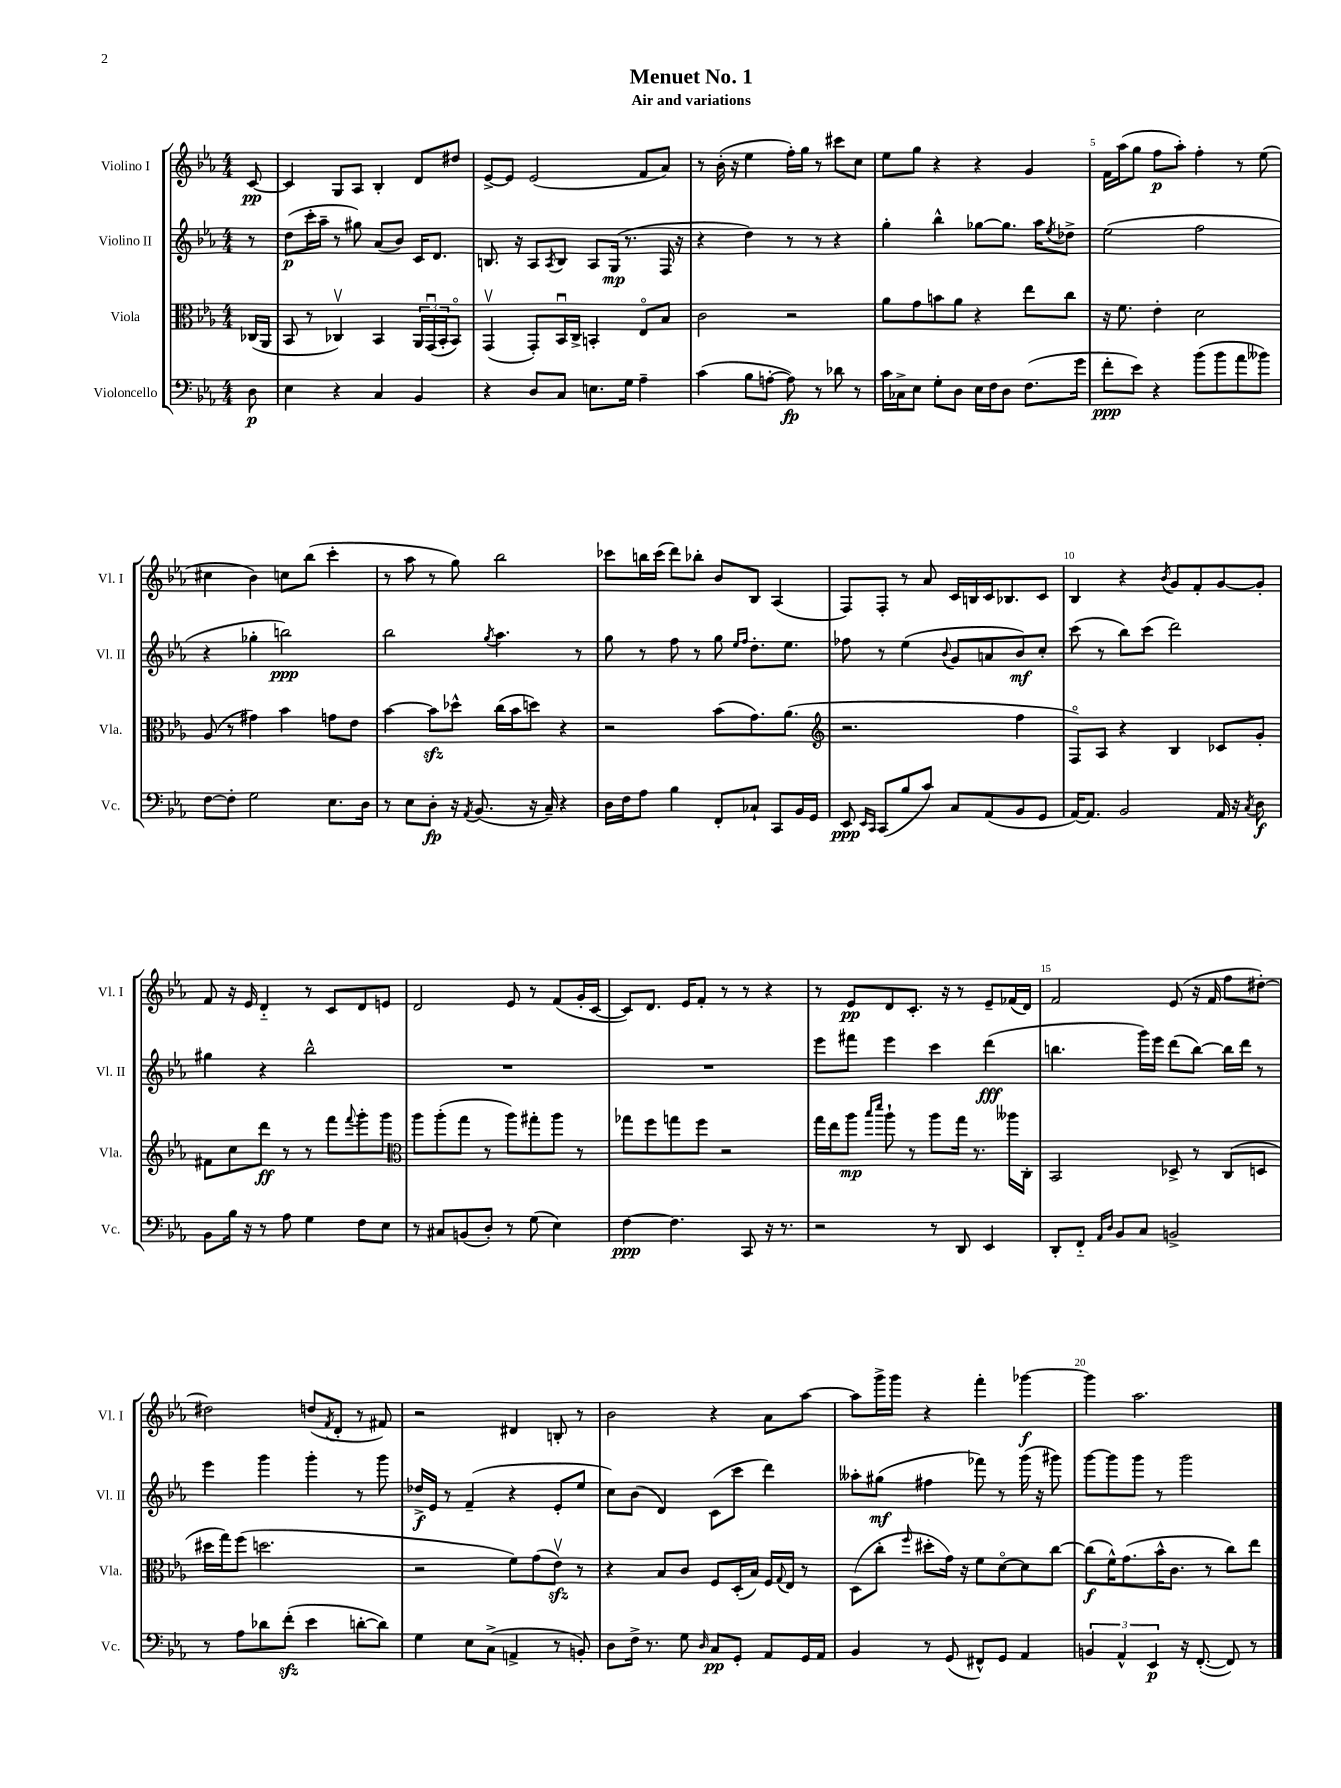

**kern	**dynam	**kern	**dynam	**kern	**dynam	**kern	**dynam
*part4	*part4	*part3	*part3	*part2	*part2	*part1	*part1
*staff4	*staff4	*staff3	*staff3	*staff2	*staff2	*staff1	*staff1
*I"Violoncello	*	*I"Viola	*	*I"Violino II	*	*I"Violino I	*
*I'Vc.	*	*I'Vla.	*	*I'Vl. II	*	*I'Vl. I	*
*clefF4	*	*clefC3	*	*clefG2	*	*clefG2	*
*k[b-e-a-]	*	*k[b-e-a-]	*	*k[b-e-a-]	*	*k[b-e-a-]	*
*M4/4	*	*M4/4	*	*M4/4	*	*M4/4	*
=	=	=	=	=	=	=	=
8D\	p	(16C-X/LL	.	8r	.	[8c/	pp
.	.	16AA-/JJ	.	.	.	.	.
=1	=1	=1	=1	=1	=1	=1	=1
4E-\	.	8BB-/	.	(8dd\L	p	4c/]	.
.	.	8r	.	16ccc'\L	.	.	.
.	.	.	.	16aa-~\JJ	.	.	.
4r	.	4C-Xv/)	.	8r	.	8G/L	.
.	.	.	.	8gg#X\)	.	8A-/J	.
4C/	.	4BB-/	.	(8a-/L	.	4B-'/	.
.	.	.	.	8b-/J)	.	.	.
4BB-/	.	24AA-/LL	.	16c/KL	.	8d/L	.
.	.	(24GGu/	.	.	.	.	.
.	.	.	.	8.d/J	.	.	.
.	.	24BB-'/J	.	.	.	.	.
.	.	8BB-/J)	.	.	.	8dd#X/J	.
=2	=2	=2	=2	=2	=2	=2	=2
4r	.	(4GGv/	.	8.Bn/	.	[8e-^/L	.
.	.	.	.	.	.	8e-/J]	.
.	.	.	.	16r	.	.	.
8D/L	.	8GG'/L)	.	8A-/L	.	(2e-/	.
.	.	.	.	8qA-/	.	.	.
8C/J	.	16BB-u/L	.	8B/J	.	.	.
.	.	16C^/JJ	.	.	.	.	.
8.En\L	.	4BBn'/	.	8A-/L	.	.	.
.	.	.	.	(16G/Jk	mp	.	.
16G\Jk	.	.	.	8.r	.	.	.
4A-~\	.	8E-/L	.	.	.	8f/L	.
.	.	8B-/J	.	16F/	.	8a-/J)	.
.	.	.	.	16r	.	.	.
=3	=3	=3	=3	=3	=3	=3	=3
(4c\	.	2c\	.	4r	.	8r	.
.	.	.	.	.	.	(16b-'\	.
.	.	.	.	.	.	16r	.
8B-\L	.	.	.	4dd\)	.	4ee-\	.
[8An'\J	.	.	.	.	.	.	.
8A\])	fp	2r	.	8r	.	16ff'\LL)	.
.	.	.	.	.	.	16gg\JJ	.
8r	.	.	.	8r	.	8r	.
8d-X\	.	.	.	4r	.	8ccc#X\L	.
8r	.	.	.	.	.	8cc\J	.
=4	=4	=4	=4	=4	=4	=4	=4
16c\LL	.	8a-\L	.	4gg'\	.	8ee-\L	.
16C-X^\J	.	.	.	.	.	.	.
8E-\J	.	8g\	.	.	.	8gg\J	.
8G'\L	.	8bn\	.	4bb-^^\	.	4r	.
8D\J	.	8a-\J	.	.	.	.	.
16E-\LL	.	4r	.	[8gg-X\L	.	4r	.
16F\J	.	.	.	.	.	.	.
8D\J	.	.	.	8.gg-\J]	.	.	.
(8.F\L	.	8ee-\L	.	.	.	4g/	.
.	.	.	.	16aa-\KL	.	.	.
.	.	.	.	8qee-/	.	.	.
.	.	8cc\J	.	8dd-X^\J	.	.	.
16g\Jk	.	.	.	.	.	.	.
=5	=5	=5	=5	=5	=5	=5	=5
8f'\L	ppp	16r	.	(2ee-\	.	16f\LL	.
.	.	8.f\	.	.	.	(16aa-\J	.
8e-\J)	.	.	.	.	.	8gg\J	.
4r	.	4e-'\	.	.	.	8ff\L	p
.	.	.	.	.	.	8aa-'\J)	.
(8b-\L	.	2d\	.	2ff\	.	4ff'\	.
8b-\	.	.	.	.	.	.	.
8a-\	.	.	.	.	.	8r	.
8b--X\J)	.	.	.	.	.	(8ee-\	.
!!LO:LB:g=z
=6	=6	=6	=6	=6	=6	=6	=6
[8F\L	.	(8A-/	.	4r	.	4cc#X\	.
8F'\J]	.	8r	.	.	.	.	.
2G\	.	4g#X\)	.	4gg-X'\	.	4b-\)	.
.	.	4b-\	.	2bbn\)	ppp	8ccn\L	.
.	.	.	.	.	.	(8bb-\J	.
8.E-\L	.	8gn\L	.	.	.	4ccc'\	.
.	.	8e-\J	.	.	.	.	.
16D\Jk	.	.	.	.	.	.	.
=7	=7	=7	=7	=7	=7	=7	=7
8r	.	[4b-\	.	2bb-\	.	8r	.
8E-\L	.	.	.	.	.	8aa-\	.
8D'\J	fp	8b-zz\L]	.	.	.	8r	.
16r	.	8dd-X^^\J	.	.	.	8gg\)	.
8qAA-/	.	.	.	.	.	.	.
(8.BB-/	.	.	.	.	.	.	.
.	.	.	.	8qgg/	.	.	.
.	.	(16cc\LL	.	4.aa-\	.	2bb-\	.
.	.	16b-\J	.	.	.	.	.
16r	.	8ddn\J)	.	.	.	.	.
16C~/)	.	.	.	.	.	.	.
4r	.	4r	.	.	.	.	.
.	.	.	.	8r	.	.	.
=8	=8	=8	=8	=8	=8	=8	=8
16D\LL	.	2r	.	8gg\	.	8ccc-X\L	.
16F\J	.	.	.	.	.	.	.
8A-\J	.	.	.	8r	.	16bbn\L	.
.	.	.	.	.	.	(16ccc-\JJ	.
4B-\	.	.	.	8ff\	.	8ddd\L)	.
.	.	.	.	8r	.	8bb-X'\J	.
8FF'/L	.	(8b-\L	.	8gg\	.	8b-/L	.
.	.	.	.	16qqee-/LL	.	.	.
.	.	.	.	16qqff/JJ	.	.	.
8C-X`/J	.	8.g\)	.	8.dd'\L	.	8B-/J	.
8CC/L	.	.	.	.	.	(4A-/	.
.	.	(8.a-\J	.	8.ee-\J	.	.	.
16BB-/L	.	.	.	.	.	.	.
16GG/JJ	.	.	.	.	.	.	.
=9	=9	=9	=9	=9	=9	=9	=9
*	*	*clefG2	*	*	*	*	*
8EE-/	ppp	2.r	.	8ff-X\	.	8F/L)	.
16qqEE-/LL	.	.	.	.	.	.	.
16qqCC/JJ	.	.	.	.	.	.	.
(8CC/L	.	.	.	8r	.	8F'/J	.
8B-/	.	.	.	(4ee-\	.	8r	.
8c/J)	.	.	.	.	.	8a-/	.
.	.	.	.	8qqb-/	.	.	.
8C/L	.	.	.	8g/L	.	16c/LL	.
.	.	.	.	.	.	16Bn/	.
(8AA-/	.	.	.	8an/	.	16c/J	.
.	.	.	.	.	.	8.B-X/	.
8BB-/	.	4ff\	.	8b-/)	mf	.	.
8GG/J	.	.	.	8cc'/J	.	8c/J	.
=10	=10	=10	=10	=10	=10	=10	=10
[16AA-/KL)	.	8F/L)	.	(8ccc\	.	4B-/	.
8.AA-/J]	.	.	.	.	.	.	.
.	.	8A-/J	.	8r	.	.	.
2BB-/	.	4r	.	8bb-\L)	.	4r	.
.	.	.	.	(8ccc\J	.	.	.
.	.	.	.	.	.	8qb-/	.
.	.	4B-/	.	2ddd\)	.	8g/L	.
.	.	.	.	.	.	8f'/	.
16AA-/	.	8c-X/L	.	.	.	[8g/	.
16r	.	.	.	.	.	.	.
8qC/	.	.	.	.	.	.	.
8D\	f	8g'/J	.	.	.	8g'/J]	.
!!LO:LB:g=z
=11	=11	=11	=11	=11	=11	=11	=11
8BB-\L	.	8f#X\L	.	4gg#X\	.	8f/	.
16B-\Jk	.	8cc\	.	.	.	16r	.
16r	.	.	.	.	.	16e-/	.
8r	.	8ddd\J	ff	4r	.	4d/	.
8A-\	.	8r	.	.	.	.	.
4G\	.	8r	.	2bb-^^\	.	8r	.
.	.	8fff\L	.	.	.	8c/L	.
.	.	8qqfff/	.	.	.	.	.
8F\L	.	8ggg'\	.	.	.	8d/	.
8E-\J	.	8ggg\J	.	.	.	8en/J	.
=12	=12	=12	=12	=12	=12	=12	=12
*	*	*clefC3	*	*	*	*	*
8r	.	8aa-\L	.	1r	.	2d/	.
8C#X/L	.	(8aa-'\	.	.	.	.	.
(8BBn/	.	8gg\J	.	.	.	.	.
8D'/J)	.	8r	.	.	.	.	.
8r	.	8aa-\L)	.	.	.	8e-/	.
(8G\	.	8gg#X'\	.	.	.	8r	.
4E-\)	.	8aa-\J	.	.	.	(8f/L	.
.	.	8r	.	.	.	16g'/L	.
.	.	.	.	.	.	[16c/JJ	.
=13	=13	=13	=13	=13	=13	=13	=13
[4F\	ppp	8gg-X\L	.	1r	.	8c/L])	.
.	.	8ff\	.	.	.	8.d/J	.
4.F\]	.	8ggn\	.	.	.	.	.
.	.	.	.	.	.	16e-/KL	.
.	.	8ff\J	.	.	.	8f'/J	.
.	.	2r	.	.	.	8r	.
8CC/	.	.	.	.	.	8r	.
16r	.	.	.	.	.	4r	.
8.r	.	.	.	.	.	.	.
=14	=14	=14	=14	=14	=14	=14	=14
2r	.	16gg\LL	.	8eee-\L	.	8r	.
.	.	16ee-\J	.	.	.	.	.
.	.	8aa-\J	mp	8fff#X\J	.	8e-/L	pp
.	.	16qqbb-/LL	.	.	.	.	.
.	.	16qqddd/JJ	.	.	.	.	.
.	.	8aa-`\	.	4eee-\	.	8d/	.
.	.	8r	.	.	.	8.c'/J	.
8r	.	8aa-\L	.	4ccc\	.	.	.
.	.	.	.	.	.	16r	.
8DD/	.	16gg\Jk	.	.	.	8r	.
.	.	8.r	.	.	.	.	.
4EE-/	.	.	.	(4ddd\	fff	8e-~/L	.
.	.	16aa--X\LL	.	.	.	(16f-X/L	.
.	.	16C'\JJ	.	.	.	16d/JJ)	.
=15	=15	=15	=15	=15	=15	=15	=15
8DD'/L	.	2BB-/	.	4.bbn\	.	2f/	.
8FF/J	.	.	.	.	.	.	.
16qqAA-/LL	.	.	.	.	.	.	.
16qqD/JJ	.	.	.	.	.	.	.
8BB-/L	.	.	.	.	.	.	.
8C/J	.	.	.	16ggg\LL)	.	.	.
.	.	.	.	16eee-\JJ	.	.	.
2BBn^/	.	8D-X^/	.	(8ddd\L	.	(8e-/	.
.	.	8r	.	[8bb\J)	.	16r	.
.	.	.	.	.	.	16f/	.
.	.	(8C/L	.	16bb\LL]	.	8ff\L	.
.	.	.	.	16ddd\JJ	.	.	.
.	.	8Dn/J	.	8r	.	[8dd#X'\J)	.
!!LO:LB:g=z
=16	=16	=16	=16	=16	=16	=16	=16
8r	.	16dd#X\LL	.	4eee-\	.	2dd#X\]	.
.	.	16gg\J)	.	.	.	.	.
8A-\L	.	(8ff\J	.	.	.	.	.
8d-X\	.	2.ddn\	.	4ggg\	.	.	.
(8fzz'\J	.	.	.	.	.	.	.
4e-\	.	.	.	4ggg'\	.	(8ddn/L	.
.	.	.	.	.	.	8qf/	.
.	.	.	.	.	.	8d'/J	.
[8dn'\L	.	.	.	8r	.	8r	.
8d\J])	.	.	.	8ggg\	.	8f#X/)	.
=17	=17	=17	=17	=17	=17	=17	=17
4G\	.	2r	.	16dd-X^/LL	f	2r	.
.	.	.	.	16e-/JJ	.	.	.
.	.	.	.	8r	.	.	.
8E-\L	.	.	.	(4f~/	.	.	.
(8C^\J	.	.	.	.	.	.	.
4AAn^/	.	8f\L)	.	4r	.	4d#X/	.
.	.	(8g\	.	.	.	.	.
8r	.	8e-zzv\J)	.	8e-'/L	.	8Bn'/	.
8BBn'/)	.	8r	.	8ee-/J	.	8r	.
=18	=18	=18	=18	=18	=18	=18	=18
8D\L	.	4r	.	8cc\L)	.	2b-\	.
16F^\Jk	.	.	.	(8b-\J	.	.	.
8.r	.	.	.	.	.	.	.
.	.	8B-/L	.	4d/)	.	.	.
8G\	.	8c/J	.	.	.	.	.
16qqD/	.	.	.	.	.	.	.
8C/L	pp	8F/L	.	(8c\L	.	4r	.
8GG'/J	.	(16D'/L	.	8ccc\J	.	.	.
.	.	16B-/JJ)	.	.	.	.	.
8AA-/L	.	16F/LL	.	4ddd\)	.	8a-\L	.
.	.	8qqG/	.	.	.	.	.
.	.	16E-/JJ	.	.	.	.	.
16GG/L	.	8r	.	.	.	[8aa-\J	.
16AA-/JJ	.	.	.	.	.	.	.
=19	=19	=19	=19	=19	=19	=19	=19
4BB-/	.	(8D\L	.	8aa--X'\L	.	8aa-\L]	.
.	.	8cc'\J	.	(8gg#X\J	mf	16ggg^\L	.
.	.	.	.	.	.	16ggg\JJ	.
.	.	16qqff/	.	.	.	.	.
8r	.	8dd#X'\L	.	4ff#X\	.	4r	.
(8GG/	.	16g\Jk)	.	.	.	.	.
.	.	16r	.	.	.	.	.
8FF#X^^/L)	.	8f\L	.	8fff-X\)	.	4fff'\	.
8GG/J	.	[8d\	.	8r	.	.	.
4AA-/	.	8d\]	.	(16ggg\	.	[4ggg-X\	f
.	.	.	.	16r	.	.	.
.	.	[8cc\J	.	8ggg#X\)	.	.	.
=20	=20	=20	=20	=20	=20	=20	=20
6BBn/	.	(8cc\L]	f	[8ggg\L	.	4ggg-\]	.
.	.	16f^^\K)	.	8ggg\]	.	.	.
6AA-^^/	.	.	.	.	.	.	.
.	.	(8.g\	.	.	.	.	.
.	.	.	.	8ggg\J	.	2.aa-\	.
6EE-/	p	.	.	.	.	.	.
.	.	16b-^^\K	.	8r	.	.	.
.	.	8.c\J	.	.	.	.	.
16r	.	.	.	2ggg\	.	.	.
([8.FF'/	.	.	.	.	.	.	.
.	.	8r	.	.	.	.	.
8FF/])	.	8cc\L)	.	.	.	.	.
8r	.	8ee-\J	.	.	.	.	.
==	==	==	==	==	==	==	==
*-	*-	*-	*-	*-	*-	*-	*-
